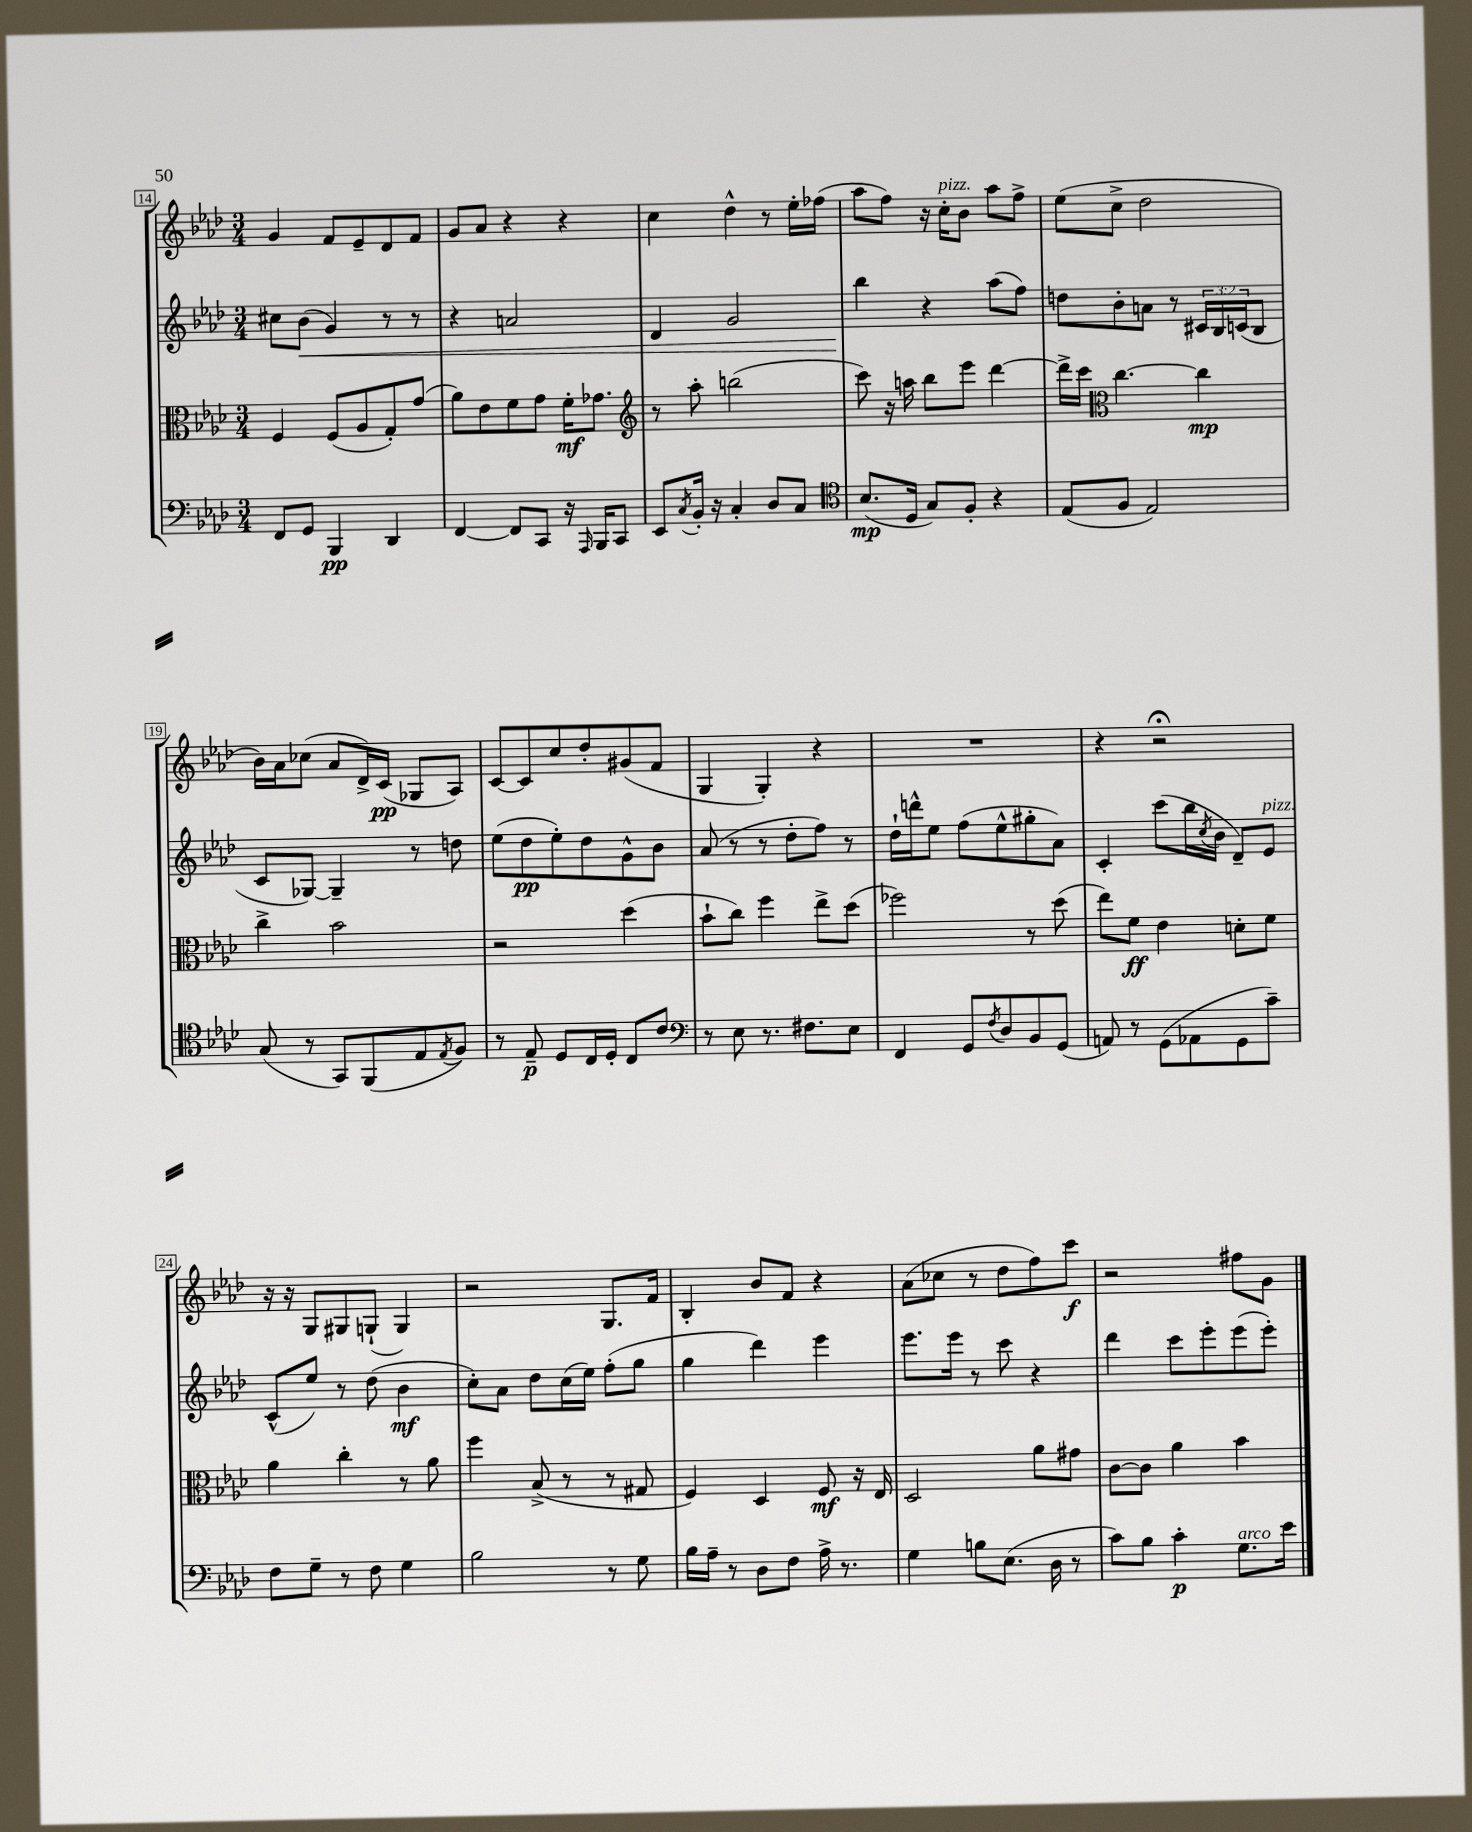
<<
\new StaffGroup <<
\new Staff = "s0" {
    \clef treble \key aes \major \numericTimeSignature \time 3/4
    g'4 f'8 ees'8-- des'8 f'8 |
    g'8 aes'8 r4 r4 |
    c''4 des''4-^ r8 ees''16-. fes''16( |
    aes''8 f''8) r16 c''16-.^\markup { \italic "pizz." } bes'8 aes''8 f''8-> |
    ees''8( c''8-> des''2 |
    bes'16) aes'16 ces''8( aes'8 des'16->) c'16\pp( ges8 aes8) |
    c'8~ c'8 c''8 des''8-. gis'8( f'8 |
    g4 g4-.) r4 |
    R2. |
    r4 r2\fermata |
    r16 r16 g8 gis8 g8-!( g4) |
    r2 g8. f'16 |
    bes4-. bes'8 f'8 r4 |
    aes'8( ces''8 r8 des''8 f''8) c'''8\f |
    r2 fis''8 g'8 \bar "|." |
}
\new Staff = "s1" {
    \clef treble \key aes \major \numericTimeSignature \time 3/4 \override Staff.TupletNumber.text = #tuplet-number::calc-fraction-text
    cis''8 bes'8\<( g'4) r8 r8 |
    r4 a'2 |
    des'4 g'2 |
    bes''4\! r4 aes''8( f''8) |
    d''8 bes'8-. a'8 r8 \tuplet 3/2 { cis'16 bes16 c'16( } bes8 |
    c'8 ges8~) ges4-- r8 d''8 |
    ees''8( des''8\pp ees''8-.) des''8 g'8-^ bes'8 |
    aes'8( r8 r8 des''8-. f''8) r8 |
    des''16-! d'''16-^ ees''8 f''8( ees''8-^ gis''8-. aes'8) |
    c'4-. c'''8( bes''16 \acciaccatura { c''8 } bes'16 des'8--) ees'8^\markup { \italic "pizz." } |
    c'8-^( ees''8) r8 des''8( bes'4\mf |
    c''8-.) aes'8 des''8 c''16( ees''16) f''8-.( g''8 |
    g''4 des'''4) ees'''4 |
    ees'''8. ees'''16 r8 c'''8 r4 |
    des'''4 c'''8 ees'''8-. ees'''8( ees'''8-.) \bar "|." |
}
\new Staff = "s2" {
    \clef alto \key aes \major \numericTimeSignature \time 3/4
    f4 f8( aes8 g8-.) g'8( |
    aes'8) ees'8 f'8 g'8 f'16-.\mf ges'8. |
    \clef treble r8 aes''8-. b''2( |
    c'''8) r16 a''16 bes''8 ees'''8 des'''4~ |
    des'''16-> c'''16 \clef alto c''4.~ c''4\mp |
    c''4-> bes'2 |
    r2 des''4( |
    bes'8-! c''8) f''4 ees''8-> des''8( |
    fes''2) r8 des''8( |
    ees''8) f'8\ff ees'4 d'8-. f'8 |
    aes'4 c''4-. r8 aes'8 |
    f''4 bes8->( r8 r8 gis8 |
    f4) des4 f8\mf r16 ees16 |
    des2 aes'8 gis'8 |
    c'8~ c'8 aes'4 bes'4 \bar "|." |
}
\new Staff = "s3" {
    \clef bass \key aes \major \numericTimeSignature \time 3/4
    f,8 g,8 bes,,4\pp des,4 |
    f,4~ f,8 c,8 r16 \grace { aes,,16 } bes,,16 c,8 |
    ees,8 \acciaccatura { c8 } bes,16-. r16 c4-. des8 c8 |
    \clef tenor bes8.\mp( des16 g8) f8-. r4 |
    ees8( f8 ees2) |
    g8( r8 g,8) f,8( ees8 \acciaccatura { ees8 } f8) |
    r8 ees8--\p des8 c16 des16-. c8 c'8 |
    \clef bass r8 ees8 r8. fis8. ees8 |
    f,4 g,8 \acciaccatura { f8 } des8 bes,8 g,8( |
    a,8) r8 g,8( aes,8 g,8 c'8--) |
    f8 g8-- r8 f8 g4 |
    bes2 r8 g8 |
    bes16 aes16-- r8 des8 f8 aes16-> r8. |
    g4 b8 ees8.( des16 r8 |
    c'8) bes8 c'4-.\p g8.^\markup { \italic "arco" } ees'16 \bar "|." |
}
>>
>>
\layout { \context { \Score currentBarNumber = #14 \override BarNumber.stencil = #(make-stencil-boxer 0.1 0.3 ly:text-interface::print) } }
